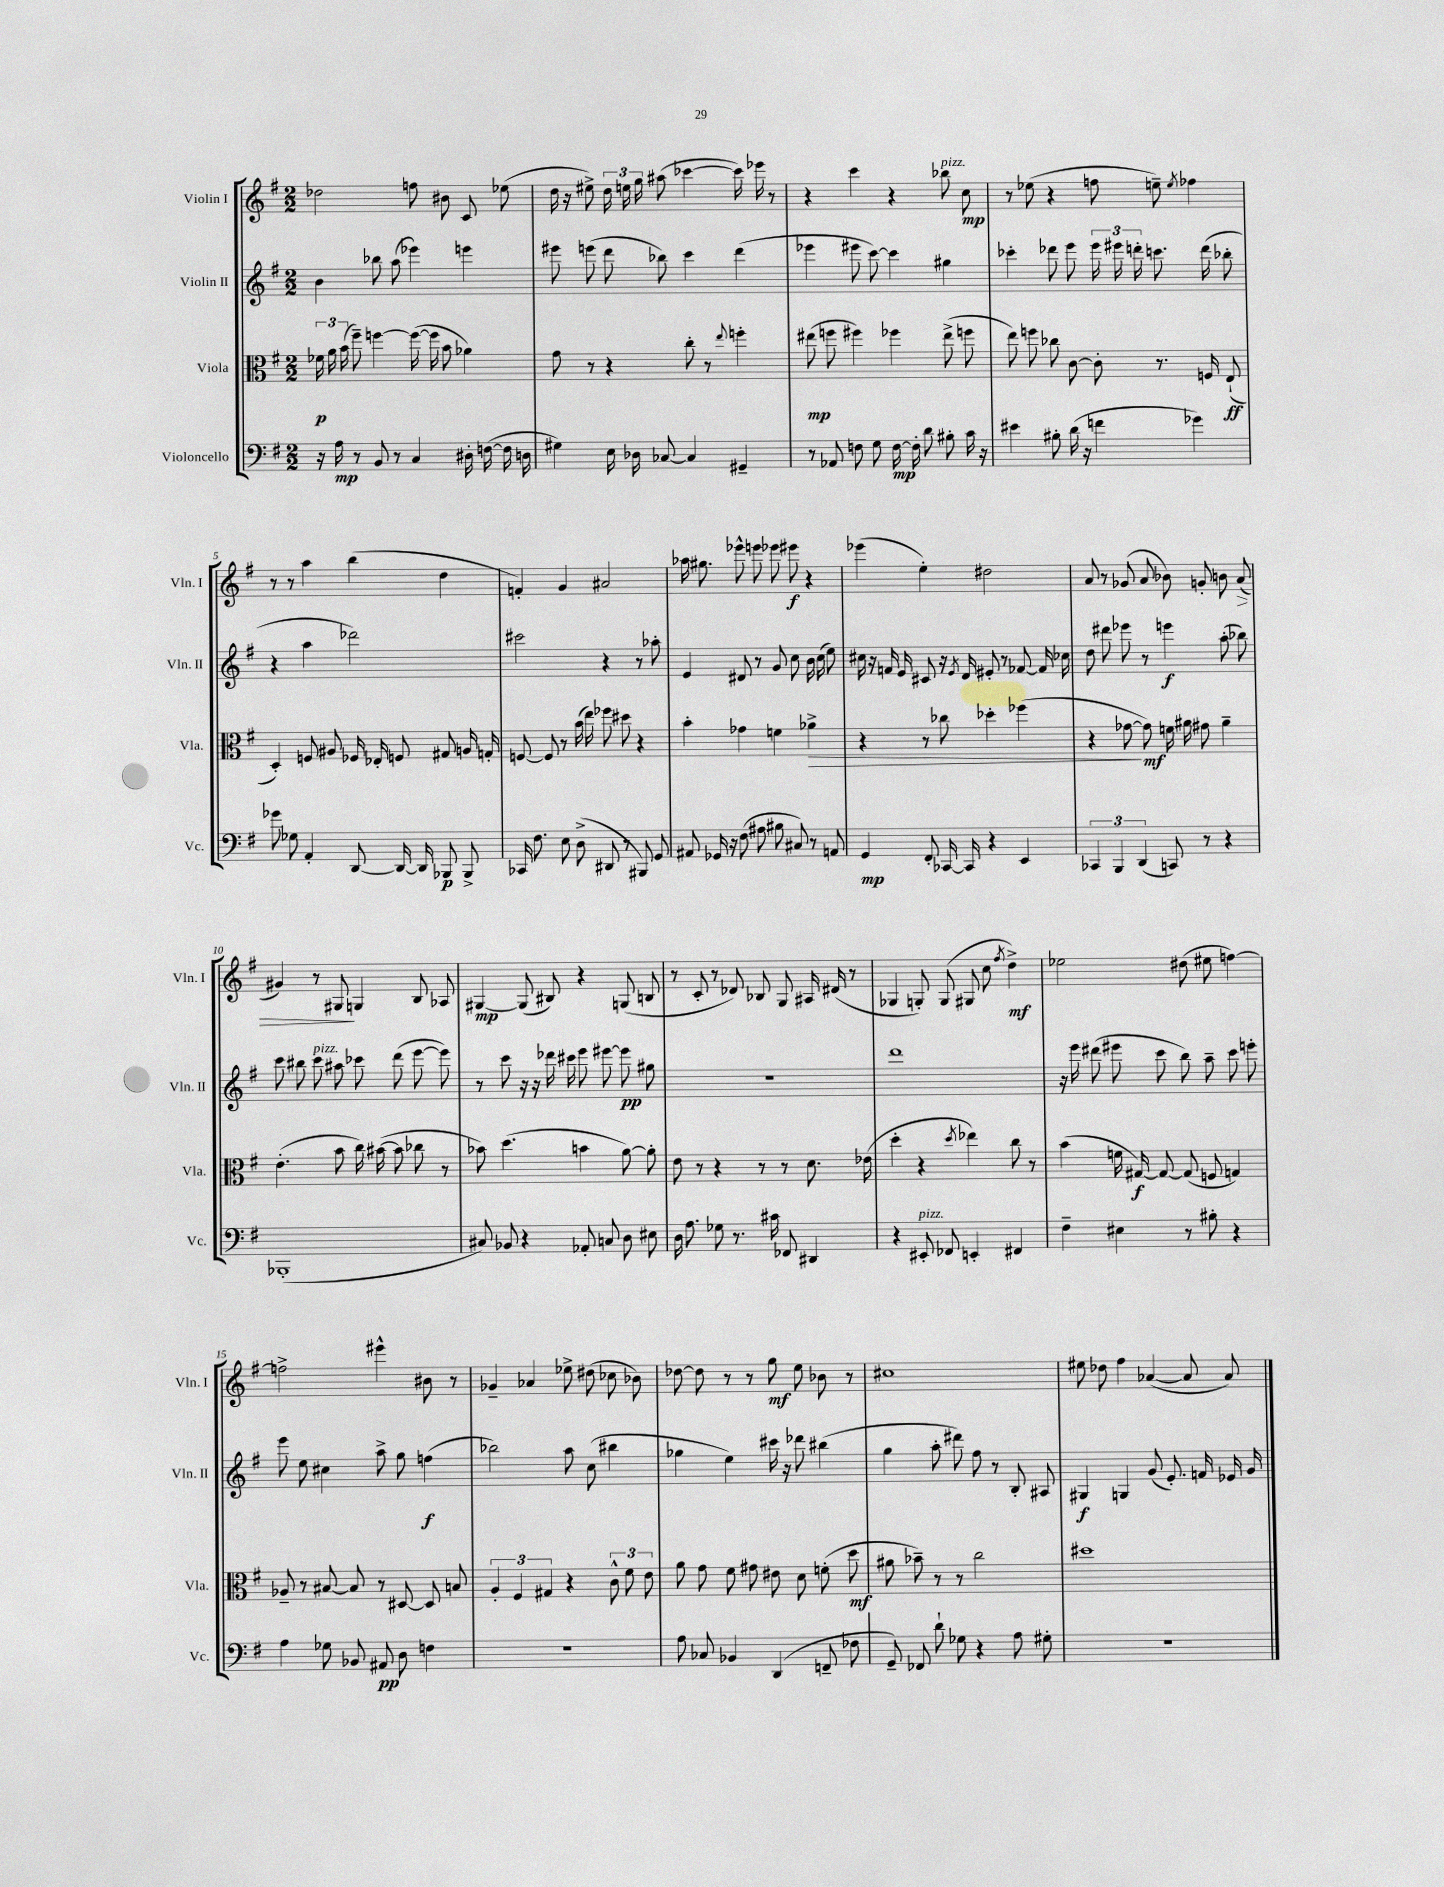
<<
\new StaffGroup <<
\new Staff = "s0" \with { instrumentName = "Violin I" shortInstrumentName = "Vln. I" } {
    \clef treble \key g \major \numericTimeSignature \time 2/2
    \autoBeamOff des''2 f''8 bis'8 c'8 ees''8( |
    d''16 r16 eis''8->) \tuplet 3/2 { d''16 e''16 g''16 } ais''8( ces'''4~ ces'''16) ees'''16 r8 |
    r4 c'''4 r4 bes''8^\markup { \italic "pizz." } c''8\mp |
    r8 ees''8( r4 f''8 e''8--) \acciaccatura { e''8 } fes''4 |
    r8 r8 a''4 b''4( d''4 |
    f'4-.) g'4 ais'2 |
    aes''16 gis''8. ees'''8-^ e'''8 ees'''8 eis'''8\f r4 |
    ees'''4( e''4-.) dis''2 |
    a'8 r8 ges'8( a'8 bes'8) g'8-. b'8 a'8\>( |
    gis'4) r8 gis8\! g4 b8 aes8 |
    gis4~\mp gis8( bis8) r4 g8( b8 |
    r8 c'8-. r8 des'8) bes8 g8 ais16 dis'16( r8 |
    ges4 g8-.) g8( gis8 c''8 \acciaccatura { fis''8 } d''4->\mf) |
    ees''2 dis''8( eis''8 f''4~) |
    f''2-> eis'''4-^ bis'8 r8 |
    ges'4-- aes'4 ees''8-> dis''8( ces''8 bes'8) |
    des''8~ des''8 r8 r8 g''8\mf e''8 bes'8 r8 |
    cis''1 |
    eis''8 des''8 fis''4 aes'4~( aes'8 aes'8) \bar "|." |
}
\new Staff = "s1" \with { instrumentName = "Violin II" shortInstrumentName = "Vln. II" } {
    \clef treble \key g \major \numericTimeSignature \time 2/2
    \autoBeamOff b'4 bes''8 a''8( ees'''4) e'''4 |
    eis'''8 e'''8( d'''8 bes''8) c'''4 d'''4( |
    ees'''4 eis'''8 c'''8~) c'''4 gis''4 |
    ces'''4-. des'''8 e'''8 \tuplet 3/2 { e'''16 eis'''16 d'''16-. } c'''8. d'''16( bes''8-. |
    r4 a''4 des'''2) |
    cis'''2 r4 r8 aes''8-. |
    e'4 dis'8 r8 g'8 c''8 b'16 c''16( e''8) |
    cis''16 r16 f'16 e'16 cis'8 r16 \acciaccatura { e'8 } d'16 eis'8-. r8 fes'8~ fes'16 ces''16 |
    d''8 dis'''8 ees'''8 r8 e'''4\f a''8-.( bes''8) |
    c'''8 bis''8 c'''8^\markup { \italic "pizz." } ais''8 ces'''8 d'''8( e'''8~ e'''8) |
    r8 c'''8 r16 r16 des'''16 cis'''16 e'''8 eis'''8~ eis'''8\pp gis''8 |
    R1 |
    d'''1 |
    r16 e'''16 dis'''8( eis'''8 c'''8 b''8) a''8-- c'''8 e'''8-. |
    e'''8 e''8 cis''4 a''8-> g''8 f''4\f( |
    bes''2) a''8 c''8( bis''4 |
    ges''4 e''4) cis'''16 r16 des'''8 bis''4( |
    g''4 a''8-. dis'''8) fis''8 r8 b8-. ais8 |
    gis4\f g4 g'8( e'8.-.) f'16 ees'16 g'16 \bar "|." |
}
\new Staff = "s2" \with { instrumentName = "Viola" shortInstrumentName = "Vla." } {
    \clef alto \key g \major \numericTimeSignature \time 2/2
    \autoBeamOff \tuplet 3/2 { fes'16\p a'16 b'16( } fis''8--) f''4~ f''16~( f''16 b'8 aes'4) |
    g'8 r8 r4 c''8-. r8 \appoggiatura { e''8 } f''4-. |
    eis''8\mp( f''8 fis''4) fes''4 eis''8->( f''8 |
    e''8) f''8 ces''8 c'8~ c'8-. r8. f16 e8-!\ff( |
    d4-.) f8 ais8 fes16 ees16-. f8 gis8 a16 g16-. |
    f8~ f8 r8 b'16( e''16) fes''8 dis''8 r4 |
    b'4-. ges'4 f'4 aes'4->\> |
    r4 r8 ces''8 des''4-. fes''4( |
    r4 ges'8~\! ges'8\mf) f'16 ais'16 gis'8 ais'4-- |
    e'4.-.( b'8 c''16) bis'16~( bis'8 ces''8 r8 |
    bes'8) d''4.( b'4 a'8~) a'8-. |
    e'8 r8 r4 r8 r8 d'8. ees'16( |
    d''4-. r4 \acciaccatura { d''8 } ees''4) c''8 r8 |
    b'4( f'16 gis16~\f) gis8~ gis8( f8 g4) |
    aes8-- r8 bis8~ bis8 r8 dis8~ dis8 b8 |
    \tuplet 3/2 { a4-. fis4 gis4 } r4 \tuplet 3/2 { c'8-^ fis'8 e'8 } |
    a'8 g'8 fis'8 gis'8 eis'8 d'8 f'8-.( d''8\mf |
    ais'8 bes'8--) r8 r8 c''2 |
    dis''1 \bar "|." |
}
\new Staff = "s3" \with { instrumentName = "Violoncello" shortInstrumentName = "Vc." } {
    \clef bass \key g \major \numericTimeSignature \time 2/2
    \autoBeamOff r16 a16\mp r8 b,8 r8 c4 dis16-. f16~( f16 d16 |
    gis4) e16 des16 ces8~ ces4 gis,4-- |
    r8 aes,8 f8 g8 f16~\mp f16-. d'8 bis8-. c'16 r16 |
    eis'4 bis8-. d'16( r16 f'4 ges'4) |
    ges'8 ges8 a,4-. d,8~ d,16~ d,16 bes,,8\p bes,,8-> |
    ces,16 fis8. e8 d8->( dis,8 r8 bis,,8) g,8 |
    ais,8 ges,16 r16 fis8( ais8 bis8 cis8) r8 a,8 |
    g,4\mp fis,8-. ces,16~ ces,16 r4 e,4 |
    \tuplet 3/2 { ces,4 b,,4 d,4( } c,8) r8 r4 |
    bes,,1-.( |
    cis8) bes,8 r4 aes,8-. c8 d8 eis8 |
    d16 a8. ges8 r8. cis'16 fes,8 dis,4 |
    r4 eis,8-.^\markup { \italic "pizz." } fes,8 e,4-. fis,4 |
    fis4-- eis4 r8 bis8-. r4 |
    a4 ges8 bes,8 ais,8\pp d8 f4 |
    R1 |
    a8 ces8 bes,4 d,4( f,8-- fes8 |
    g,8--) fes,8 d'8-! ges8 r4 a8 gis8-. |
    R1 \bar "|." |
}
>>
>>
